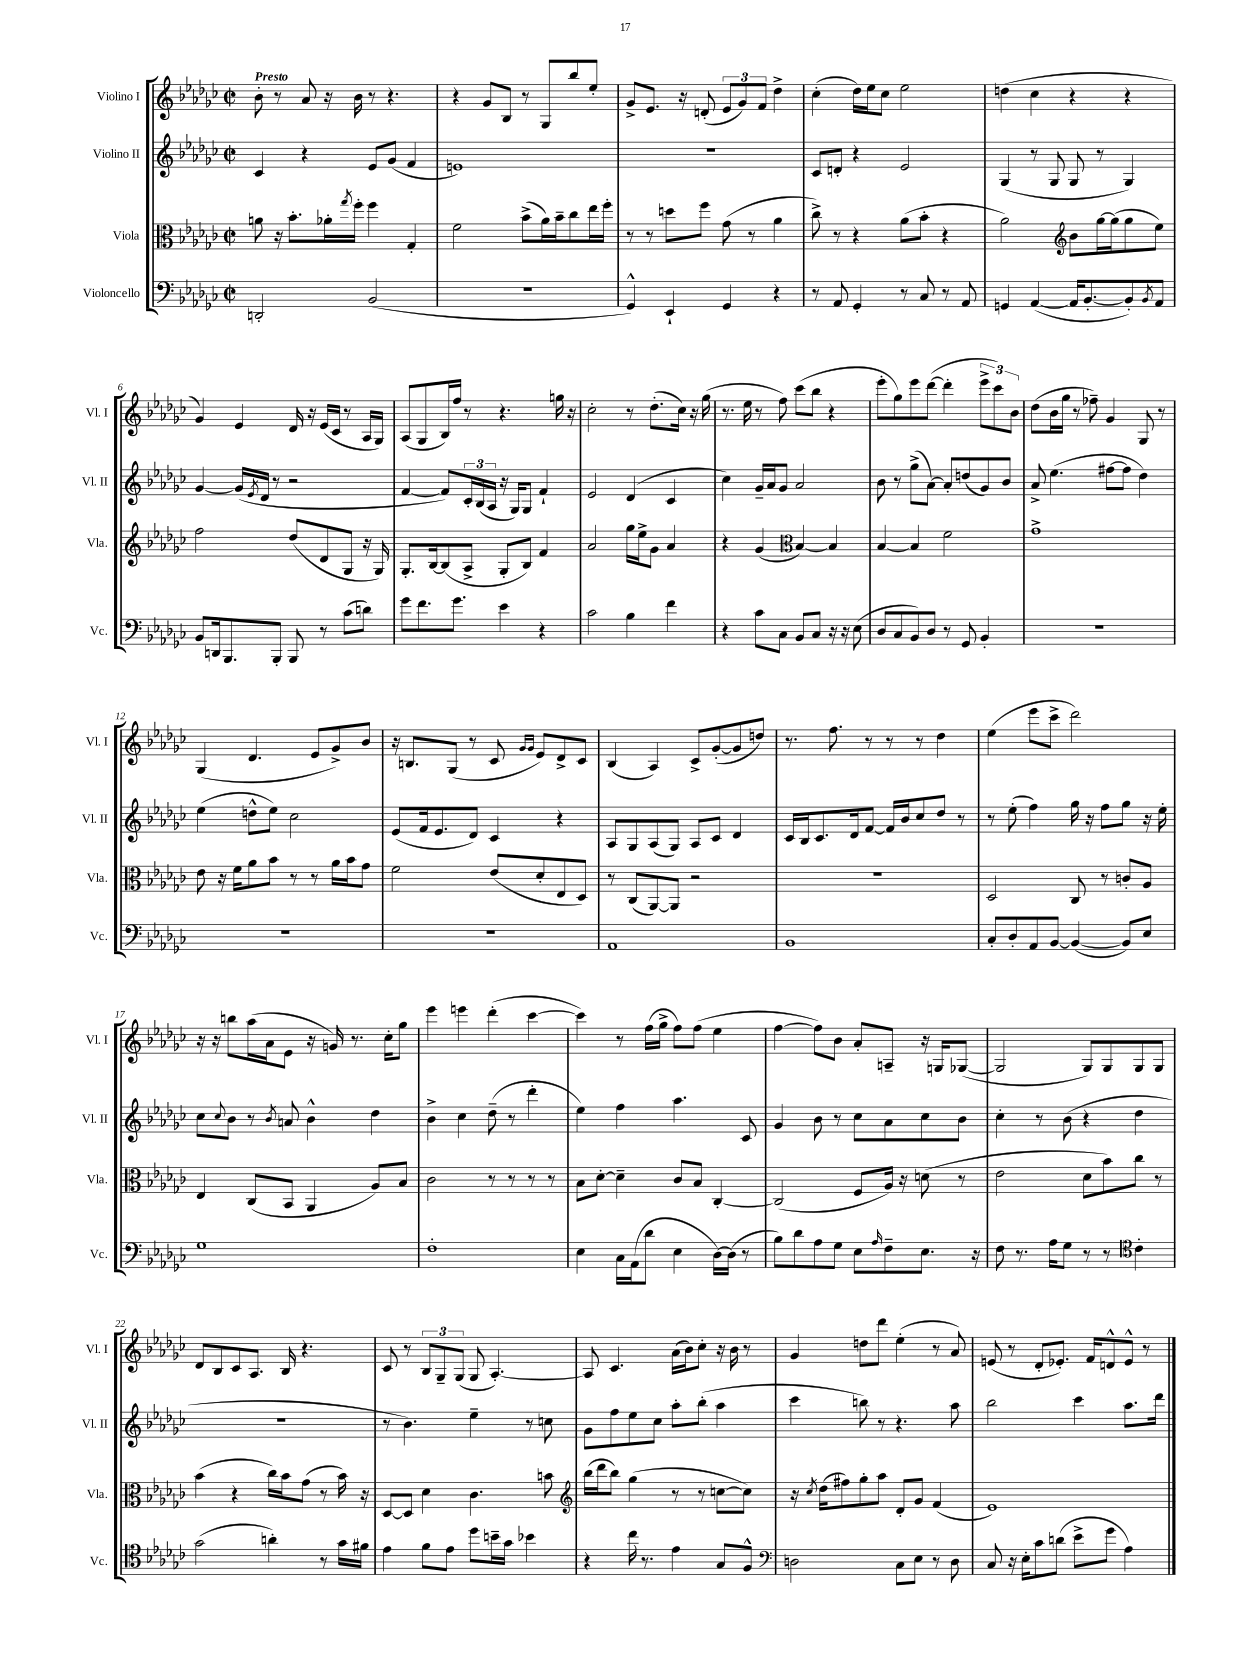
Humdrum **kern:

**kern	**kern	**kern	**kern
*part4	*part3	*part2	*part1
*staff4	*staff3	*staff2	*staff1
*I"Violoncello	*I"Viola	*I"Violino II	*I"Violino I
*I'Vc.	*I'Vla.	*I'Vl. II	*I'Vl. I
*clefF4	*clefC3	*clefG2	*clefG2
*k[b-e-a-d-g-c-]	*k[b-e-a-d-g-c-]	*k[b-e-a-d-g-c-]	*k[b-e-a-d-g-c-]
*M2/2	*M2/2	*M2/2	*M2/2
*met(c|)	*met(c|)	*met(c|)	*met(c|)
=1	=1	=1	=1
!	!	!	!LO:TX:a:B:t=Presto
2DDn'/	8an\	4c-/	8b-'\
.	16r	.	8r
.	8.b-'\L	.	.
.	.	4r	8a-/
.	16a-X'\L	.	16r
.	8qgg-/	.	.
.	16ff'\JJ	.	16b-\
(2BB-/	4ff\	8e-/L	8r
.	.	(8g-/J	4.r
.	4G-'/	4f/	.
=2	=2	=2	=2
1r	2f\	1en)	4r
.	.	.	8g-/L
.	.	.	8B-/J
.	(8b-^\L	.	8r
.	16a-\L)	.	8G-/L
.	16b-~\J	.	.
.	8cc-\	.	8bb-/
.	16ee-\L	.	8ee-'/J
.	16ff'\JJ	.	.
=3	=3	=3	=3
4GG-^^/)	8r	1r	8g-^/L
.	8r	.	8.e-/J
4EE-`/	8ddn\L	.	.
.	.	.	16r
.	8ff\J	.	(8dn'/
4GG-/	(8g-\	.	12e-/L
.	.	.	12g-/)
.	8r	.	.
.	.	.	12f/J
4r	4a-\	.	4dd-^\
=4	=4	=4	=4
8r	8cc-^\)	8c-/L	(4cc-'\
8AA-/	8r	8dn'/J	.
4GG-'/	4r	4r	16dd-\LL)
.	.	.	16ee-\J
.	.	.	8cc-\J
8r	(8a-\L	2e-/	2ee-\
8C-/	8b-'\J	.	.
8r	4r	.	.
8AA-/	.	.	.
=5	=5	=5	=5
4GGn/	2a-\)	(4G-/	(4ddn\
([4AA-/	.	8r	4cc-\
.	.	8G-/	.
*	*clefG2	*	*
16AA-/KL]	8b-\L	8G-/	4r
[8.BB-'/	.	.	.
.	[16gg-\L	8r	.
.	(16gg-\J]	.	.
8BB-'/])	8gg-\	4G-/)	4r
8qBB-/	.	.	.
8AA-/J	8ee-\J)	.	.
!!LO:LB:g=z
=6	=6	=6	=6
8BB-/L	2ff\	[4g-/	4g-/)
16DDn/k	.	.	.
8.BBB-/	.	.	.
.	.	(16g-/LL]	4e-/
.	.	8qe-/	.
.	.	16d-/JJ	.
8BBB-'/J	.	8r	.
8BBB-/	(8dd-/L	2r	16d-/
.	.	.	16r
8r	8d-/	.	(16e-/LL
.	.	.	16c-/JJ
(8c-\L	8G-/J	.	8r
8dn\J)	16r	.	16A-/LL
.	16G-/)	.	16G-/JJ)
=7	=7	=7	=7
8g-\L	8.G-'/L	[4f/	(8A-/L
8.f\	.	.	8G-/
.	[16B-/k	.	.
.	(8B-/]	8f/L])	16B-/L)
8.g-\J	.	.	16ff/JJ
.	8A-^/J	24c-'/L	8r
.	.	(24B-/	.
.	.	24A-/JJ	.
4e-\	8G-'/L	16r	4.r
.	.	16G-/KL)	.
.	8B-/J)	8G-/J	.
4r	4f/	4f`/	.
.	.	.	16ggn\
.	.	.	16r
=8	=8	=8	=8
2c-\	2a-/	2e-/	2cc-'\
4B-\	16gg-\LL	(4d-/	8r
.	16ee-^\J	.	.
.	8g-\J	.	(8.dd-'\L
4f\	4a-/	4c-/	.
.	.	.	16cc-\Jk)
.	.	.	16r
.	.	.	(16gg-\
=9	=9	=9	=9
4r	4r	4cc-\)	8.r
.	.	.	16ee-\
8c-\L	(4g-/	16g-~/LL	8r
.	.	16a-/J	.
8C-\J	.	8g-/J	8ff\)
*	*clefC3	*	*
8BB-/L	[4B-/)	2a-/	(8ccc-\L
8C-/J	.	.	8bb-\J
16r	4B-/]	.	4r
16r	.	.	.
(8E-\	.	.	.
=10	=10	=10	=10
8D-/L	[4B-/	8b-\	8eee-'\L
8C-/	.	8r	8gg-\)
8BB-/)	4B-/]	(8gg-^\L	8eee-\
8D-/J	.	[8a-\J)	([8ddd-\J
8r	2f\	8a-'/L]	4ddd-'\]
8GG-/	.	(8ddn/	.
4BB-'/	.	8g-/)	12eee-^\L
.	.	.	12ccc-\)
.	.	8b-/J	.
.	.	.	12b-\J
=11	=11	=11	=11
1r	1g-^	8a-^/	(8dd-\L
.	.	(4.ee-\	16b-\L
.	.	.	16gg-\JJ
.	.	.	8r
.	.	.	8ff-X~\)
.	.	[8ff#X\L	4g-/
.	.	8ff#\J]	.
.	.	4dd-\)	8G-/
.	.	.	8r
!!LO:LB:g=z
=12	=12	=12	=12
1r	8e-\	(4ee-\	(4G-/
.	16r	.	.
.	16f\KL	.	.
.	8a-\	8ddn^^\L	4.d-/
.	8b-\J	8ee-\J)	.
.	8r	2cc-\	.
.	8r	.	8e-/L
.	16a-\LL	.	8g-^/)
.	16b-\J	.	.
.	8g-\J	.	8b-/J
=13	=13	=13	=13
1r	2f\	(8e-/L	16r
.	.	.	8.Bn/L
.	.	16f/k	.
.	.	8.e-/	.
.	.	.	(8G-/J
.	.	8d-/J)	8r
.	(8e-/L	4c-/	8c-/
.	.	.	16qqg-/LL
.	.	.	16qqg-/JJ
.	8d-'/	.	8e-/L)
.	8E-/	4r	8d-^/
.	8D-/J)	.	8c-/J
=14	=14	=14	=14
1AA-	8r	8A-/L	(4B-/
.	(8C-/L	8G-/	.
.	[8AA-/)	(8A-/	4A-/)
.	8AA-/J]	8G-/J)	.
.	2r	8A-/L	8c-^/L
.	.	8c-/J	([8g-'/
.	.	4d-/	8g-/]
.	.	.	8ddn/J)
=15	=15	=15	=15
1BB-	1r	16c-/LL	8.r
.	.	16B-/J	.
.	.	8.c-/	.
.	.	.	8.ff\
.	.	16d-/k	.
.	.	[8f/J	8r
.	.	16f/LL]	8r
.	.	16b-/J	.
.	.	8cc-/	8r
.	.	8dd-/J	4dd-\
.	.	8r	.
=16	=16	=16	=16
8C-'/L	2D-/	8r	(4ee-\
8D-'/	.	(8ee-'\	.
8AA-/	.	4ff\)	8eee-\L
[8BB-/J	.	.	8ccc-^\J
(4BB-/_	8C-/	16gg-\	2ddd-\)
.	.	16r	.
.	8r	8ff\L	.
8BB-/L])	8cn'/L	8gg-\J	.
8E-/J	8A-/J	16r	.
.	.	16ee-'\	.
!!LO:LB:g=z
=17	=17	=17	=17
1G-	4E-/	8cc-\L	16r
.	.	.	16r
.	.	8qqcc-/	.
.	.	8b-\J	8bbn\L
.	(8C-/L	8r	(16aa-\L
.	.	.	16a-\J
.	.	8qb-/	.
.	8BB-/J	8an/	8e-\J
.	4AA-/	4b-^^\	16r
.	.	.	16gn/)
.	.	.	8.r
.	8A-/L)	4dd-\	.
.	.	.	16cc-'\KL
.	8B-/J	.	8gg-\J
=18	=18	=18	=18
1F'	2c-\	4b-^\	4eee-\
.	.	4cc-\	4eeen\
.	8r	(8dd-~\	(4ddd-'\
.	8r	8r	.
.	8r	4ddd-'\	[4ccc-\
.	8r	.	.
=19	=19	=19	=19
4E-\	8B-\L	4ee-\)	4ccc-\])
.	[8d-'\J	.	.
16C-\LL	4d-~\]	4ff\	8r
(16AA-\J	.	.	.
8d-\J	.	.	(16ff\LL
.	.	.	16gg-^\JJ
4E-\	8c-/L	4.aa-\	8ff\L)
.	8B-/J	.	(8ff\J
[16D-\LL)	[4C-'/	.	4ee-\
(16D-\JJ]	.	.	.
8r	.	8c-/	.
=20	=20	=20	=20
8B-\L)	(2C-/]	4g-/	[4ff\
8d-\	.	.	.
8A-\	.	8b-\	8ff\L])
8G-\J	.	8r	8b-\J
8E-\L	8F/L	8cc-\L	8a-'/L
16qqA-/	.	.	.
8F~\	16A-/Jk)	8a-\	8An~/J
.	16r	.	.
8.E-\J	(8dn\	8cc-\	16r
.	.	.	16Gn/KL
.	8r	8b-\J	([8G-X/J
16r	.	.	.
=21	=21	=21	=21
8F\	2e-\	4cc-'\	2G-/]
8.r	.	.	.
.	.	8r	.
16A-\KL	.	.	.
8G-\J	.	(8b-\	.
8r	8d-\L	4r	8G-/L)
8r	8b-\)	.	8G-/
*clefC4	*	*	*
4c-'\	8cc-\J	4dd-\	8G-/
.	8r	.	8G-/J
!!LO:LB:g=z
=22	=22	=22	=22
(2g-\	(4b-\	1r	8d-/L
.	.	.	8B-/
.	4r	.	8c-/
.	.	.	8.A-/J
4an'\)	16cc-\LL)	.	.
.	16b-\J	.	16B-/
.	(8g-\J	.	4.r
8r	8r	.	.
16g-\LL	16b-\)	.	.
16f#X\JJ	16r	.	.
=23	=23	=23	=23
4e-\	[8D-/L	8r	8c-/
.	8D-/J]	4.b-\)	8r
8f\L	4d-\	.	12B-/L
.	.	.	12G-~/
8e-\J	.	.	.
.	.	.	(12G-/J
8dd-\L	4.c-\	4ee-~\	8G-/
16bn~\L	.	.	[4.A-'/)
16g-\JJ	.	.	.
4b-X\	.	8r	.
.	8bn\	8ccn\	.
=24	=24	=24	=24
*	*clefG2	*	*
4r	(16bb-\LL	8g-\L	8A-/]
.	16ddd-\J	.	.
.	8bb-\J)	8ff\	4.c-/
16cc-\	(4gg-\	8ee-\	.
8.r	.	.	.
.	.	8cc-\J	.
4e-\	8r	8aa-'\L	(16a-\LL
.	.	.	16b-\J)
.	8r	(8bb-'\J	8cc-'\J
8G-/L	[8ccn\L	4aa-\	16r
.	.	.	16b-\
8F^^/J	8cc\J])	.	8r
=25	=25	=25	=25
*clefF4	*	*	*
2Dn\	16r	4ccc-\	4g-/
.	8qcc-/	.	.
.	(16dd-\KL	.	.
.	8ff#X\)	.	.
.	8gg-'\	8bbn\)	8ddn\L
.	8aa-\J	8r	8ddd-\J
8C-\L	8d-'/L	4.r	(4ee-'\
8E-\J	8g-/J	.	.
8r	(4f/	.	8r
8D\	.	8aa-\	8a-/)
=26	=26	=26	=26
8C-/	1e-)	2bb-\	(8en/
16r	.	.	8r
16E-'\KL	.	.	.
8c-\	.	.	8d-'/L
(8dn\J	.	.	8.e-X'/J)
8e-^\L	.	4ccc-\	.
.	.	.	16f/KL
8g-\J	.	.	8dn^^/
4A-\)	.	8.aa-\L	8e-^^/J
.	.	.	8r
.	.	16ddd-\Jk	.
==	==	==	==
*-	*-	*-	*-
